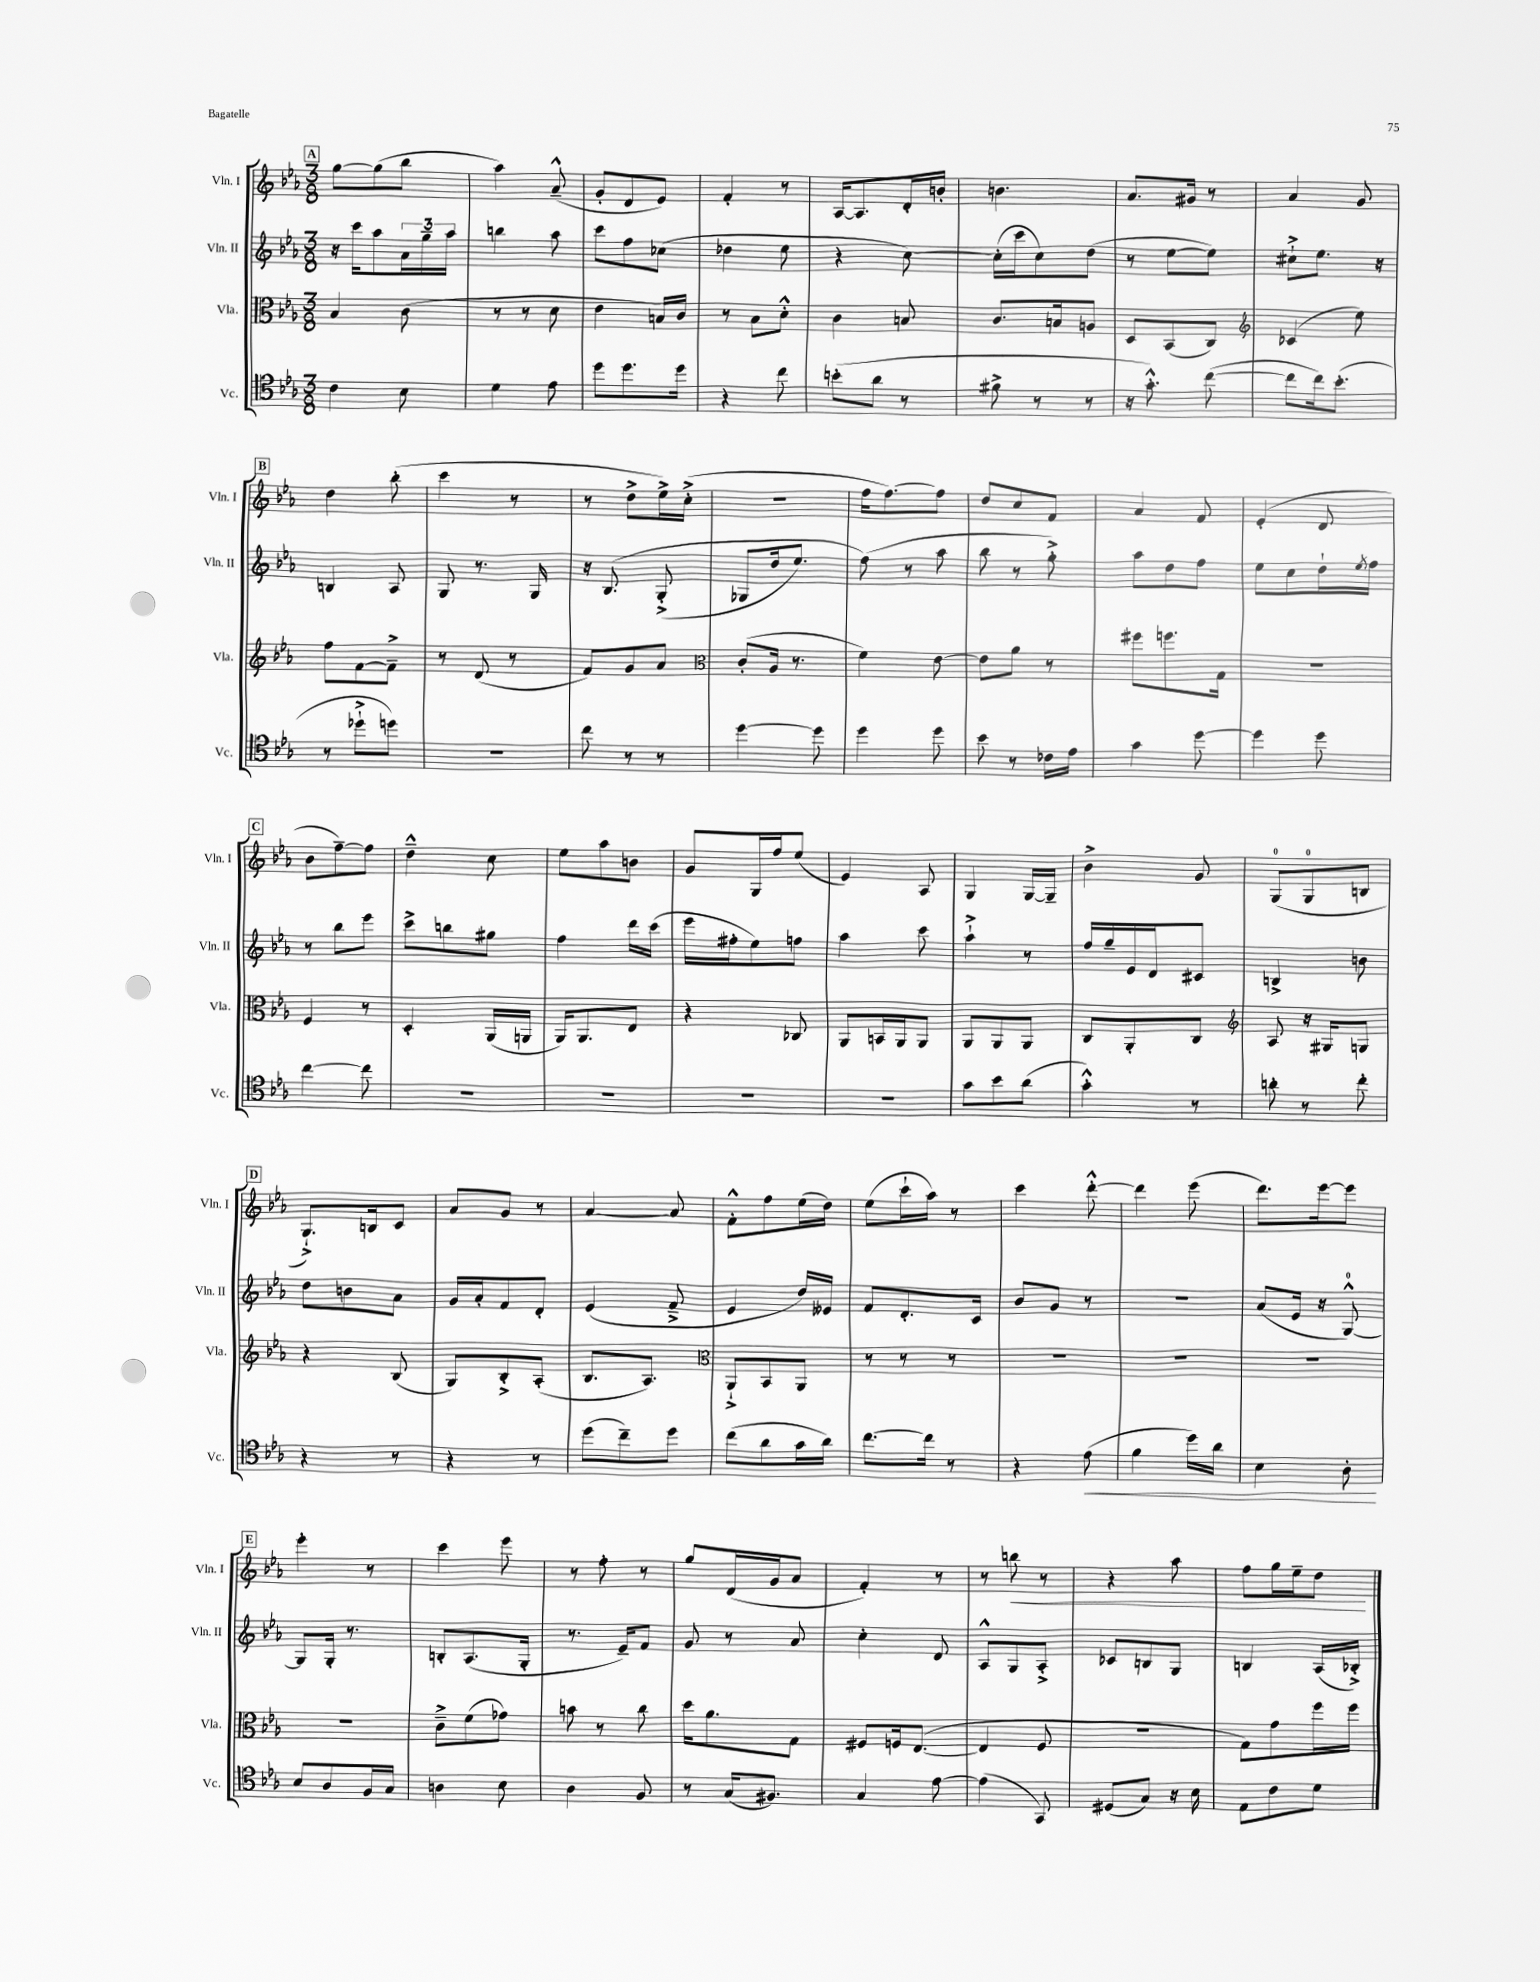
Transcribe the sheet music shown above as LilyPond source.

<<
\new StaffGroup <<
\new Staff = "s0" \with { instrumentName = "Vln. I" shortInstrumentName = "Vln. I" } {
    \clef treble \key ees \major \numericTimeSignature \time 3/8
    \mark \markup { \box "A" } g''8~ g''8( bes''8 |
    aes''4) aes'8---^( |
    g'8-. d'8 ees'8) |
    f'4-. r8 |
    aes16~ aes8. d'16-. b'16-. |
    b'4. |
    aes'8. gis'16 r8 |
    aes'4 g'8 |
    \mark \markup { \box "B" } d''4 bes''8-.( |
    c'''4 r8 |
    r8 d''8-> ees''16->) c''16-.->( |
    R4. |
    f''16 f''8.~) f''8 |
    d''8 c''8 f'8 |
    aes'4 f'8 |
    ees'4-.( d'8 |
    \mark \markup { \box "C" } bes'8 f''8~--) f''8 |
    d''4---^ c''8 |
    ees''8 aes''8 b'8 |
    g'8 g16 f''16 ees''8( |
    ees'4) aes8 |
    g4 g16~ g16-- |
    bes'4-> g'8 |
    g8-0( g8-0 b8 |
    \mark \markup { \box "D" } g8.-!->) b16 c'8 |
    aes'8 g'8 r8 |
    aes'4~ aes'8 |
    f'8-.-^ f''8 ees''16( d''16) |
    ees''8( c'''16-! aes''16) r8 |
    c'''4 d'''8~-.-^ |
    d'''4 ees'''8( |
    d'''8.) ees'''16~ ees'''8 |
    \mark \markup { \box "E" } ees'''4-. r8 |
    c'''4 ees'''8 |
    r8 f''8-. r8 |
    g''8 d'16( g'16 aes'8 |
    f'4-.) r8 |
    r8 b''8\< r8 |
    r4 aes''8 |
    f''8 g''16 ees''16-- d''8\! \bar "|." |
}
\new Staff = "s1" \with { instrumentName = "Vln. II" shortInstrumentName = "Vln. II" } {
    \clef treble \key ees \major \numericTimeSignature \time 3/8
    \mark \markup { \box "A" } r16 c'''16 aes''8 \tuplet 3/2 { aes'16 g''16-- aes''16 } |
    b''4 aes''8 |
    c'''8 f''8 ces''8( |
    des''4 ees''8 |
    r4 c''8~) |
    c''16-.( c'''16 c''8) d''8( |
    r8 ees''8~ ees''8) |
    cis''8-!-> ees''8. r16 |
    \mark \markup { \box "B" } b4 aes8 |
    g8 r8. g16 |
    r16 bes8.\( g8-.->( |
    ges8 d''16 ees''8.) |
    f''8(\) r8 aes''8 |
    bes''8 r8 g''8-.->) |
    aes''8 d''8 f''8 |
    ees''8 c''8 d''16-! \acciaccatura { ees''8 } f''16 |
    \mark \markup { \box "C" } r8 bes''8 ees'''8 |
    c'''8-> b''8 gis''8 |
    f''4 d'''16 c'''16( |
    ees'''16 fis''16-. ees''8) f''8 |
    aes''4 c'''8 |
    aes''4-!-> r8 |
    f''16 g''16-- ees'16 d'16 cis'8 |
    b4-> b'8 |
    \mark \markup { \box "D" } d''8 b'8 aes'8 |
    g'16 aes'16-. f'8 d'8-. |
    ees'4( f'8---> |
    ees'4 d''16) eeses'16 |
    f'8 d'8.-. c'16 |
    bes'8 g'8 r8 |
    R4. |
    aes'8( ees'16 r16 g8-0~-^) |
    \mark \markup { \box "E" } g8 g16-. r8. |
    b8-. aes8.( g16-. |
    r8. ees'16--) f'8 |
    g'8 r8 aes'8 |
    c''4-. d'8 |
    aes8-^ g8 aes8-.-> |
    ces'8 b8 g8 |
    b4 aes16( bes16-.->) \bar "|." |
}
\new Staff = "s2" \with { instrumentName = "Vla." shortInstrumentName = "Vla." } {
    \clef alto \key ees \major \numericTimeSignature \time 3/8
    \mark \markup { \box "A" } bes4 c'8( |
    r8 r8 d'8 |
    ees'4 b16) c'16 |
    r8 bes8 d'8-.-^ |
    c'4 b8 |
    c'8. b16 a8 |
    d8 bes,8( c8) |
    \clef treble ces'4( ees''8) |
    \mark \markup { \box "B" } f''8 f'8~ f'8---> |
    r8 d'8( r8 |
    f'8) g'8 aes'8 |
    \clef alto c'8-.( aes16 r8. |
    f'4) ees'8~ |
    ees'8 aes'8 r8 |
    fis''8 f''8. g16 |
    R4. |
    \mark \markup { \box "C" } f4 r8 |
    d4-. aes,16( a,16 |
    aes,16) aes,8. ees8 |
    r4 ces8 |
    aes,8 b,16 aes,16 aes,8 |
    aes,8 aes,8 aes,8 |
    c8 aes,8-. c8 |
    \clef treble aes8 r16 gis16 g8 |
    \mark \markup { \box "D" } r4 bes8( |
    g8) bes8-.-> aes8-.( |
    bes8. aes8.) |
    \clef alto aes,8-!-> bes,8 aes,8 |
    r8 r8 r8 |
    R4. |
    R4. |
    R4. |
    \mark \markup { \box "E" } R4. |
    c'8---> f'8( ges'8) |
    b'8 r8 c''8 |
    d''16 aes'8. g8 |
    fis8 f16 ees8.~( |
    ees4 f8 |
    R4. |
    g8) g'8 f''16 f''16 \bar "|." |
}
\new Staff = "s3" \with { instrumentName = "Vc." shortInstrumentName = "Vc." } {
    \clef tenor \key ees \major \numericTimeSignature \time 3/8
    \mark \markup { \box "A" } c'4 bes8 |
    d'4 ees'8 |
    d''8 d''8. d''16 |
    r4 c''8 |
    b'8-.( aes'8 r8 |
    fis'8-> r8 r8 |
    r16 g'8.-.-^) c''8~( |
    c''8 c''16) bes'8.-.( |
    \mark \markup { \box "B" } r8 des''8-!-> d''8) |
    r4. |
    c''8 r8 r8 |
    d''4~ d''8 |
    d''4 d''8 |
    bes'8 r8 ces'16 ees'16 |
    g'4 d''8~ |
    d''4 d''8 |
    \mark \markup { \box "C" } c''4~ c''8 |
    R4. |
    R4. |
    R4. |
    R4. |
    g'8 bes'8 aes'8( |
    g'4-.-^) r8 |
    a'8-. r8 c''8-. |
    \mark \markup { \box "D" } r4 r8 |
    r4 r8 |
    d''8( c''8--) d''8 |
    c''8( aes'8 g'16 aes'16) |
    c''8.~ c''16 r8 |
    r4 ees'8\<( |
    f'4 d''16) aes'16 |
    bes4 aes8-.\! |
    \mark \markup { \box "E" } bes8 aes8 f16 g16 |
    a4 bes8 |
    aes4 f8 |
    r8 g16( fis8.) |
    g4 ees'8~ |
    ees'4( g,8) |
    dis8( g8) r16 bes16 |
    ees8 c'8 d'8 \bar "|." |
}
>>
>>
